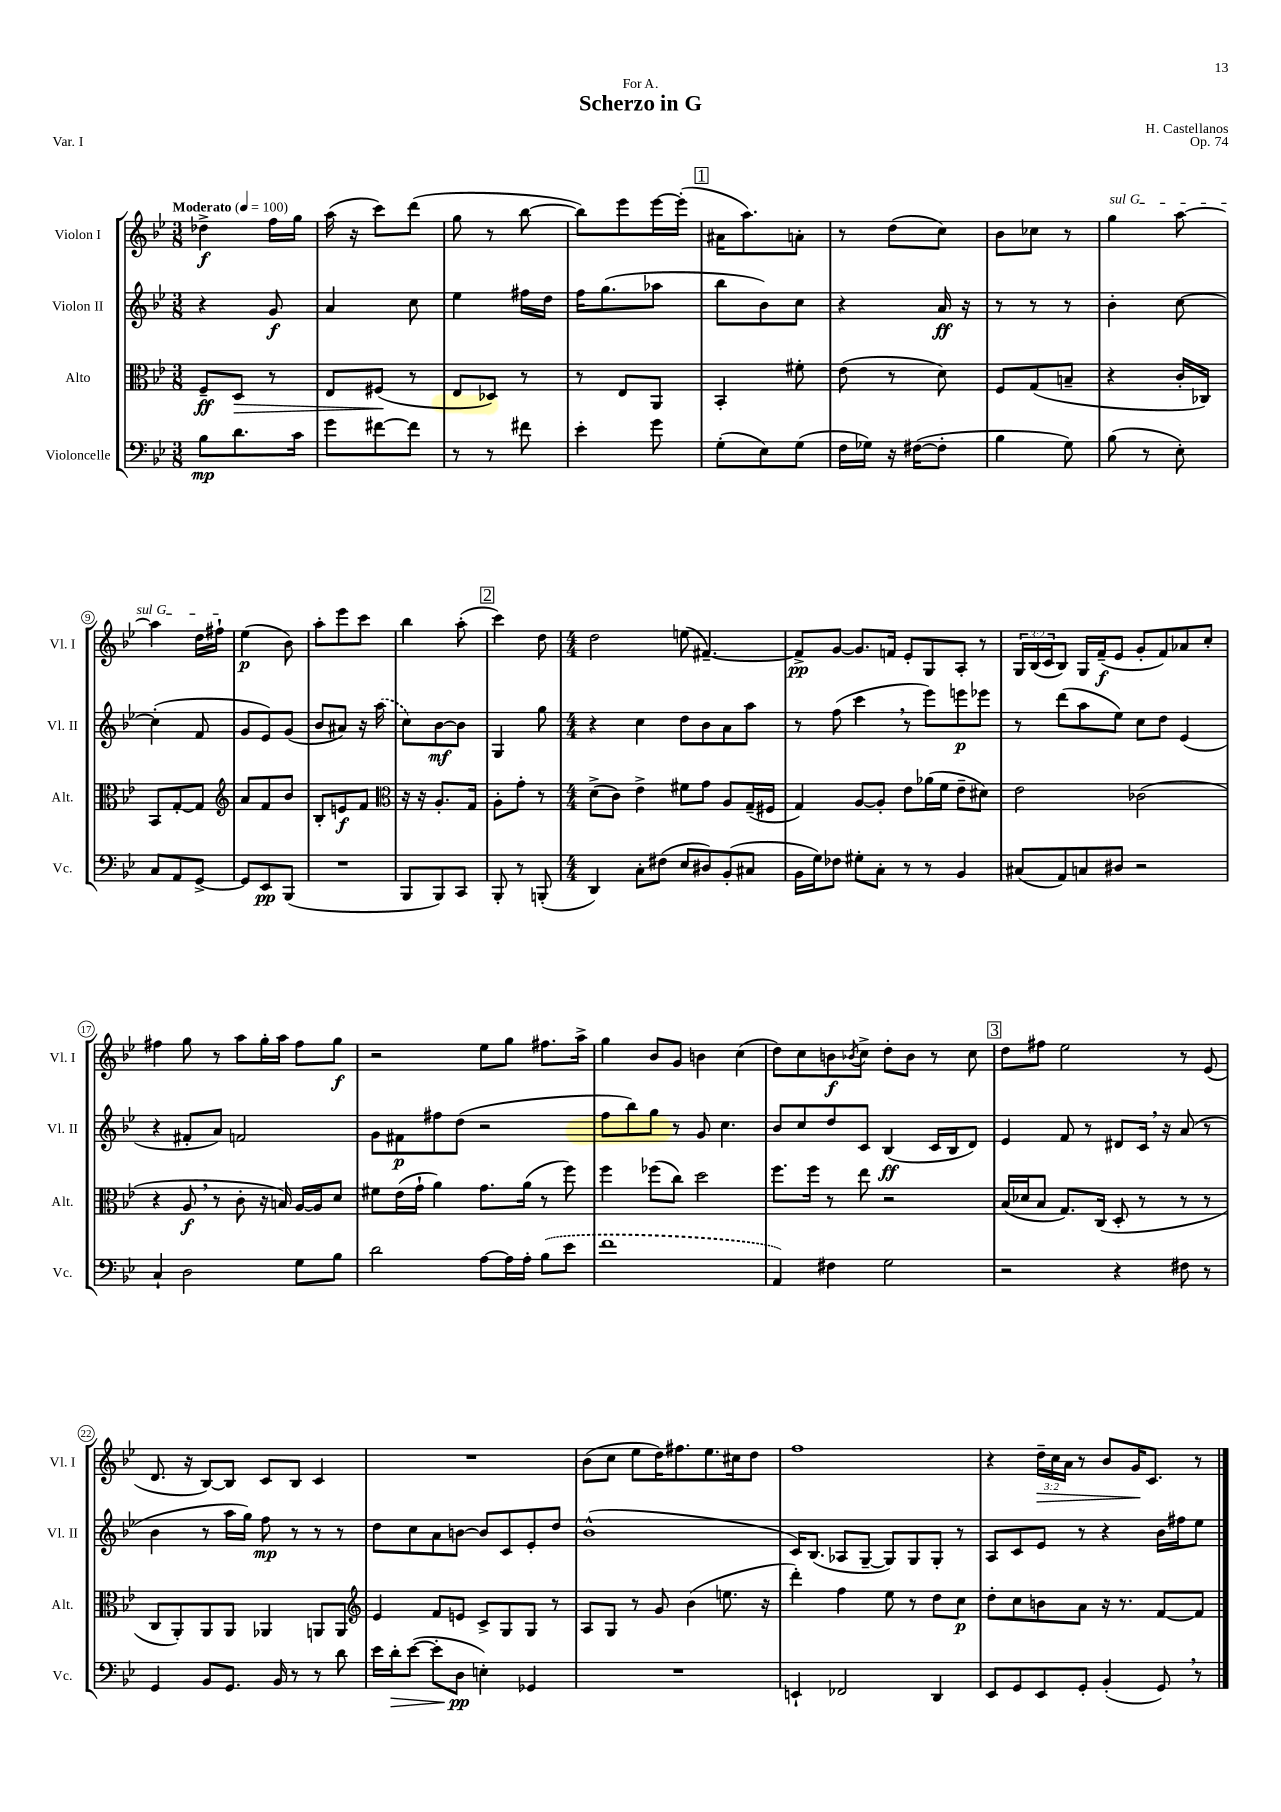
\header { title = "Scherzo in G" composer = "H. Castellanos" dedication = "For A." opus = "Op. 74" piece = "Var. I" }
<<
\new StaffGroup <<
\new Staff = "s0" \with { instrumentName = "Violon I" shortInstrumentName = "Vl. I" } {
    \clef treble \key bes \major \numericTimeSignature \time 3/8 \override Staff.TupletNumber.text = #tuplet-number::calc-fraction-text \tempo "Moderato" 4 = 100
    des''4->\f f''16 g''16 |
    a''16( r16 c'''8) d'''8( |
    g''8 r8 bes''8~ |
    bes''8) ees'''8 ees'''16~ ees'''16-.( |
    \mark \markup { \box "1" } ais'16 a''8.) a'8-. |
    r8 d''8( c''8) |
    bes'8 ces''8 r8 |
    \once \override TextSpanner.bound-details.left.text = \markup { \italic "sul G" } g''4\startTextSpan a''8~ |
    a''4 d''16 fis''16-!\stopTextSpan |
    ees''4\p( bes'8) |
    a''8-. ees'''8 c'''8 |
    bes''4 a''8-.( |
    \mark \markup { \box "2" } c'''4) d''8 |
    \numericTimeSignature \time 4/4 d''2 e''8( fis'4.~--) |
    fis'8->\pp g'8~ g'8. f'16 ees'8-. g8 a8-. r8 |
    \tuplet 3/2 { g16 bes16( c'16 } bes8) g16 f'16--\f( ees'8 g'8-. f'8) aes'8 c''8-. |
    fis''4 g''8 r8 a''8 g''16-. a''16 fis''8 g''8\f |
    r2 ees''8 g''8 fis''8. a''16-> |
    g''4 bes'8 g'8 b'4 c''4( |
    d''8) c''8 b'8\f \acciaccatura { bes'8 } c''8-> d''8-. bes'8 r8 c''8 |
    \mark \markup { \box "3" } d''8 fis''8 ees''2 r8 ees'8( |
    d'8. r16 bes8~) bes8 c'8 bes8 c'4 |
    R1 |
    bes'8( c''8 ees''8 d''16) fis''8. ees''8. cis''16 d''8 |
    f''1 |
    r4 \tuplet 3/2 { d''16--\> c''16 a'16 } r8 bes'8 g'16\! c'8. r8 \bar "|." |
}
\new Staff = "s1" \with { instrumentName = "Violon II" shortInstrumentName = "Vl. II" } {
    \clef treble \key bes \major \numericTimeSignature \time 3/8
    r4 g'8\f |
    a'4 c''8 |
    ees''4 fis''16 d''16 |
    f''16 g''8.( aes''8 |
    \mark \markup { \box "1" } bes''8 bes'8) c''8 |
    r4 a'16\ff r16 |
    r8 r8 r8 |
    bes'4-. c''8~ |
    c''4-.( f'8 |
    g'8 ees'8) g'8( |
    bes'8 ais'8) r16 \once \slurDashed a''16( |
    c''8) bes'8~\mf bes'8 |
    \mark \markup { \box "2" } g4 g''8 |
    \numericTimeSignature \time 4/4 r4 c''4 d''8 bes'8 a'8 a''8 |
    r8 f''8( c'''4 \breathe r8 ees'''8) e'''8\p ees'''8 |
    r8 d'''8( a''8 ees''8) c''8 d''8 ees'4( |
    r4 fis'8-. a'8) f'2 |
    g'8 fis'8\p fis''8 d''8( r2 |
    f''8 bes''8) g''8 r8 g'8 c''4. |
    bes'8 c''8 d''8 c'8 bes4\ff( c'16 bes16 d'8) |
    \mark \markup { \box "3" } ees'4 f'8 r8 dis'8 c'16 \breathe r16 a'8( r8 |
    bes'4 r8 a''16 g''16) f''8\mp r8 r8 r8 |
    d''8 c''8 a'8 b'8~ b'8 c'8 ees'8-. d''8 |
    bes'1-^( |
    c'16) bes8.( aes8 g8~-- g8) g8 g8-. r8 |
    a8 c'8 ees'8 r8 r4 bes'16 fis''16 ees''8 \bar "|." |
}
\new Staff = "s2" \with { instrumentName = "Alto" shortInstrumentName = "Alt." } {
    \clef alto \key bes \major \numericTimeSignature \time 3/8
    f8--\ff d8\> r8 |
    ees8 fis8\!( r8 |
    ees8 des8) r8 |
    r8 ees8 a,8 |
    \mark \markup { \box "1" } bes,4-. fis'8-. |
    ees'8( r8 d'8) |
    f8 g8( b8-- |
    r4 c'16-. ces16) |
    bes,8 g8~-. g8 |
    \clef treble a'8 f'8 bes'8 |
    bes8-. e'8\f f'8 |
    \clef alto r16 r16 a8.-. g16 |
    \mark \markup { \box "2" } a8-. g'8-. r8 |
    \numericTimeSignature \time 4/4 d'8->( c'8) ees'4-> fis'8 g'8 a8 g16--( fis16 |
    g4) a8~ a8-. ees'8 aes'16( f'16 ees'8-- dis'8) |
    ees'2 ces'2( |
    r4 a8\f \breathe r8 c'8-. r16 b16) a16~ a16 d'8 |
    fis'8 ees'16( g'16-! a'4) g'8. a'16( r8 f''8) |
    f''4 fes''8( c''8) d''2 |
    f''8. f''16 r8 ees''8 r2 |
    \mark \markup { \box "3" } bes16( des'16 bes8 g8.) c16( d8-. r8 r8 r8 |
    c8 a,8-.) a,8 a,8 aes,4 a,8 a,8 |
    \clef treble ees'4 f'8 e'8 c'8-> g8 g8 r8 |
    a8 g8 r8 g'8 bes'4( e''8. r16 |
    d'''4-.) f''4 ees''8 r8 d''8 c''8\p |
    d''8-. c''8 b'8 a'8 r16 r8. f'8~ f'8 \bar "|." |
}
\new Staff = "s3" \with { instrumentName = "Violoncelle" shortInstrumentName = "Vc." } {
    \clef bass \key bes \major \numericTimeSignature \time 3/8
    bes8\mp d'8. c'16 |
    g'8 fis'8~ fis'8 |
    r8 r8 fis'8 |
    ees'4-. g'8 |
    \mark \markup { \box "1" } g8-.( ees8) g8( |
    f16 ges16) r16 fis16~( fis8-. |
    bes4 g8) |
    bes8( r8 ees8-.) |
    c8 a,8 g,8~-> |
    g,8 ees,8\pp bes,,8( |
    R4. |
    bes,,8 bes,,8) c,8 |
    \mark \markup { \box "2" } bes,,8-. r8 b,,8-.( |
    \numericTimeSignature \time 4/4 d,4) c8-. fis8( ees8 dis8) bes,8-.( cis8 |
    bes,16 g16) fes8 gis8-. c8-. r8 r8 bes,4 |
    cis8( a,8) c8 dis8 r2 |
    c4-! d2 g8 bes8 |
    d'2 a8~ a16 a16-. \once \slurDashed bes8( ees'8 |
    f'1 |
    a,4) fis4 g2 |
    \mark \markup { \box "3" } r2 r4 fis8 r8 |
    g,4 bes,8 g,8. bes,16 r8 r8 d'8 |
    ees'16 d'16-.\> ees'8~( ees'8-. d8\pp\! e4-.) ges,4 |
    R1 |
    e,4-! fes,2 d,4 |
    ees,8 g,8 ees,8 g,8-. bes,4-.( g,8) \breathe r8 \bar "|." |
}
>>
>>
\layout { \context { \Score \override BarNumber.stencil = #(make-stencil-circler 0.1 0.3 ly:text-interface::print) } }
